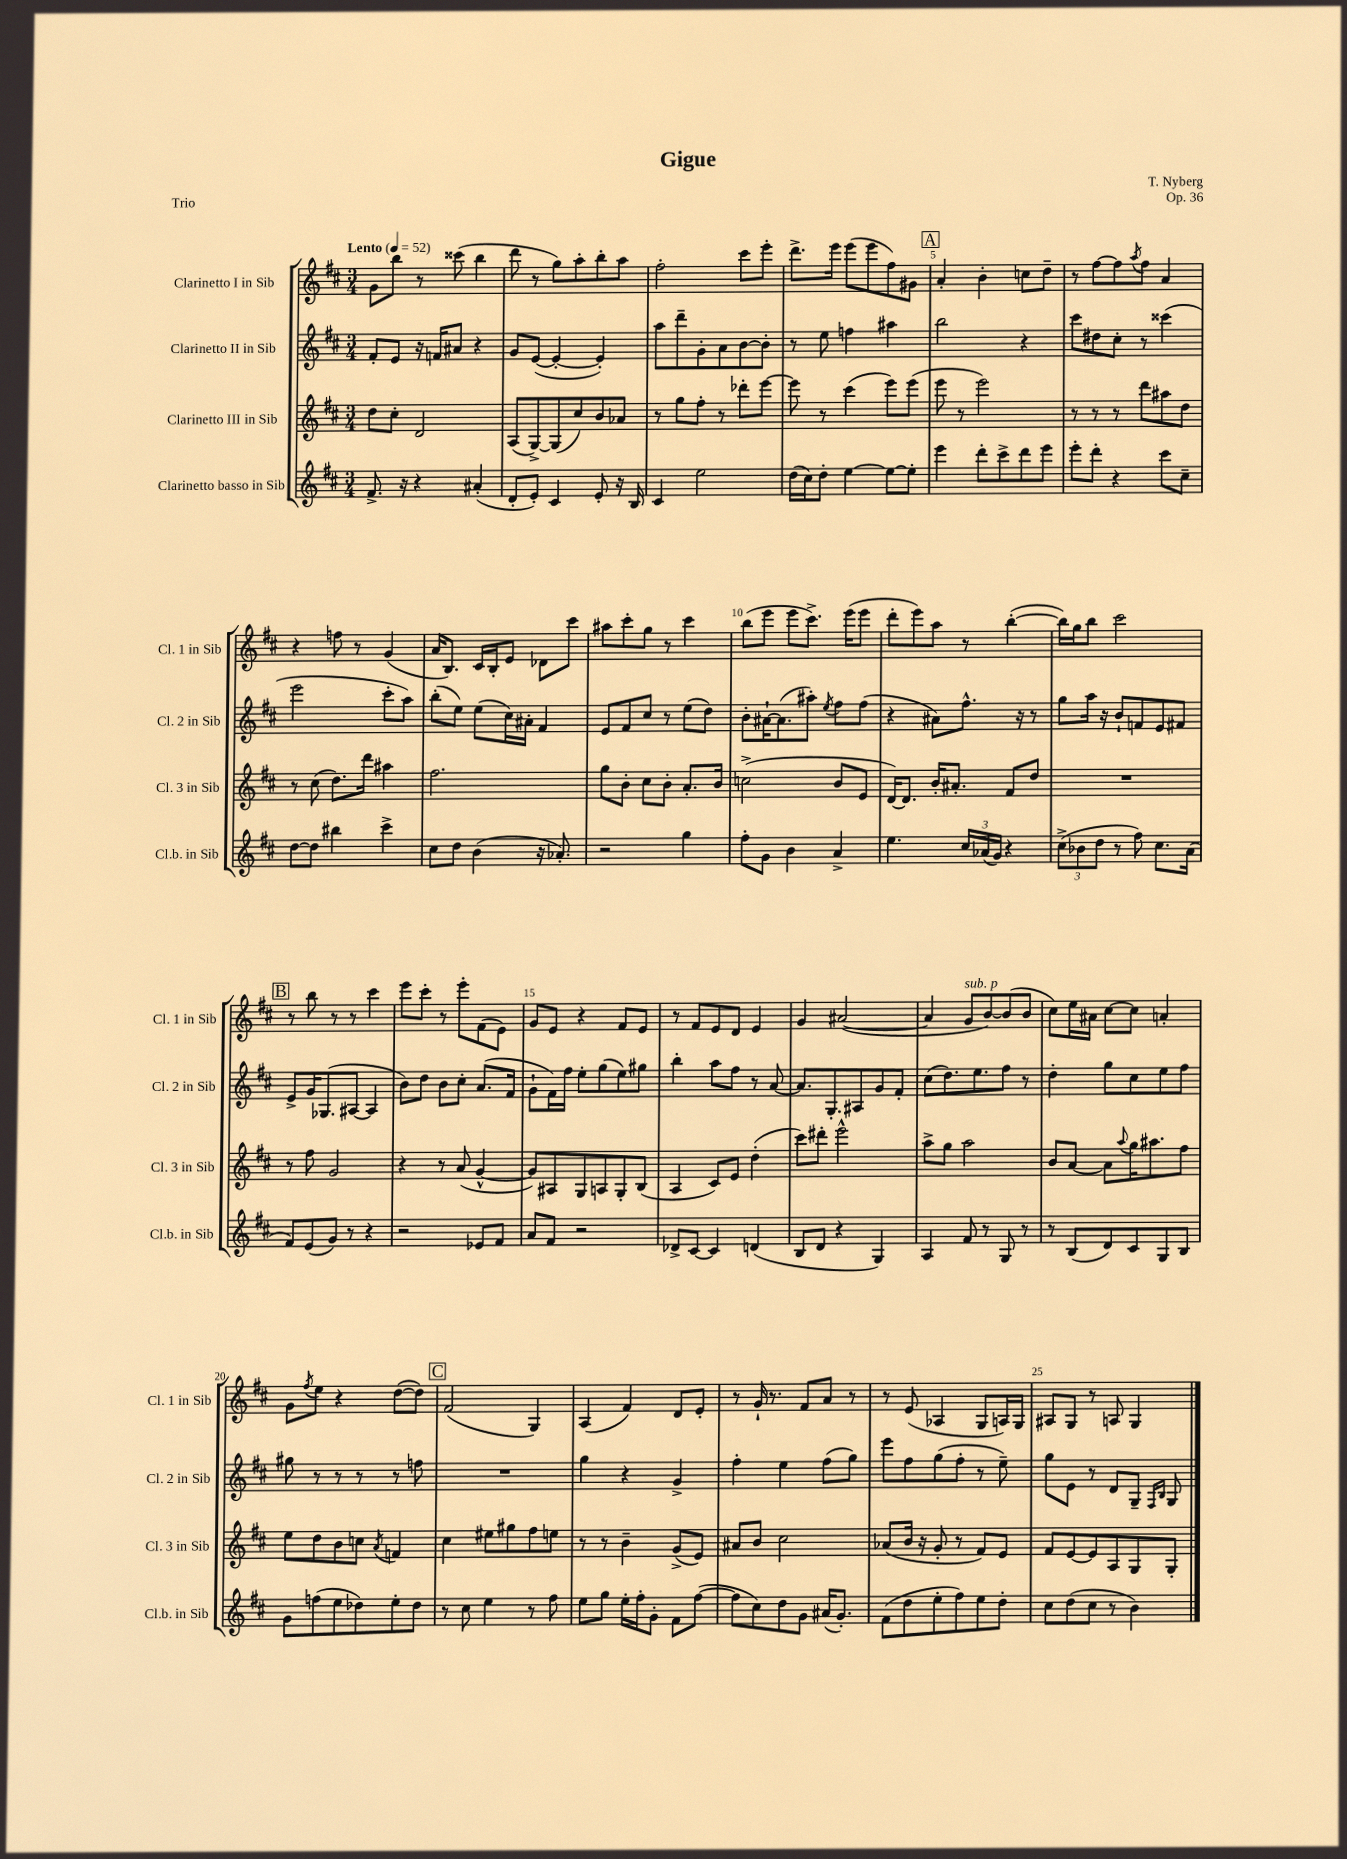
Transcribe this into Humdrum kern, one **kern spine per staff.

**kern	**kern	**kern	**kern
*part4	*part3	*part2	*part1
*staff4	*staff3	*staff2	*staff1
*I"Clarinetto basso in Sib	*I"Clarinetto III in Sib	*I"Clarinetto II in Sib	*I"Clarinetto I in Sib
*I'Cl.b. in Sib	*I'Cl. 3 in Sib	*I'Cl. 2 in Sib	*I'Cl. 1 in Sib
*clefG2	*clefG2	*clefG2	*clefG2
*k[f#c#]	*k[f#c#]	*k[f#c#]	*k[f#c#]
*M3/4	*M3/4	*M3/4	*M3/4
*MM52	*MM52	*MM52	*MM52
=1	=1	=1	=1
!	!	!	!LO:TX:a:B:t=Lento
8.f#^/	8dd\L	8f#'/L	8g\L
.	8cc#'\J	8e/J	8bb\J
16r	.	.	.
4r	2d/	16r	8r
.	.	16fn/KL	.
.	.	8a#X/J	(8ccc##X\
(4a#X'/	.	4r	4bb\
=2	=2	=2	=2
8d'/L	(8A/L	8g/L	8ddd\
8e'/J)	[8G^/)	([8e/J	8r
4c#/	(8G/]	4e'/_	8gg\L)
.	8cc#/)	.	8aa'\
8e'/	8b/	4e'/])	8bb'\
16r	8a-X/J	.	8aa\J
16B/	.	.	.
=3	=3	=3	=3
4c#/	8r	8aa\L	2ff#'\
.	8gg\L	8ddd~\	.
2ee\	8ff#'\J	8g'\	.
.	8r	8a\	.
.	8ddd-X'\L	[8b\	8ccc#\L
.	[8eee\J	8b'\J]	8eee'\J
=4	=4	=4	=4
(16dd\LL	8eee\]	8r	8.ddd^\L
16cc#\J)	.	.	.
8dd'\J	8r	8ee\	.
.	.	.	16eee\Jk
[4ee\	(4ccc#\	4ffn\	(8eee\L
.	.	.	8eee\
8ee\L_	8eee\L)	4aa#X\	8ff#\)
8ee'\J]	(8eee\J	.	8g#X\J
!!LO:REH:place=s1:t=A
=5	=5	=5	=5
4eee\	8eee\	2bb\	4a'/
.	8r	.	.
8ddd'\L	2eee\)	.	4b'\
8ccc#^\	.	.	.
8ddd\	.	4r	8ccn\L
8eee\J	.	.	8dd~\J
=6	=6	=6	=6
8eee'\L	8r	8ccc#\L	8r
8ddd'\J	8r	8dd#X\	[8ff#\L
4r	8r	8cc#'\J	8ff#\]
.	.	.	8qaa/
.	8ddd\L	8r	8ff#\J
8ccc#\L	8aa#X\	(4ccc##X\	4a/
8cc#~\J	8dd\J	.	.
!!LO:LB:g=z
=7	=7	=7	=7
[8dd\L	8r	2eee\	4r
8dd\J]	(8cc#\	.	.
4bb#X\	8.dd\L)	.	8ffn\
.	.	.	8r
.	16ddd\Jk	.	.
4ccc#^\	4aa#X\	8ccc#'\L	(4g/
.	.	8aa\J)	.
=8	=8	=8	=8
8cc#\L	2.ff#\	(8bb'\L	16a/KL
.	.	.	8.B/J)
8dd\J	.	8ee\J)	.
(4b\	.	(8ee\L	16c#/LL
.	.	.	16B'/J
.	.	16cc#\L)	8e/J
.	.	16a#X'\JJ	.
16r	.	4f#/	8d-X\L
8.a-X'/)	.	.	.
.	.	.	8ccc#\J
=9	=9	=9	=9
2r	8gg\L	8e/L	8aa#X\L
.	8b'\J	8f#/	8ccc#'\
.	8cc#\L	8cc#/J	8gg\J
.	8b'\J	8r	8r
4gg\	8.a'/L	(8ee\L	4ccc#\
.	.	8dd\J)	.
.	16b/Jk	.	.
=10	=10	=10	=10
8ff#'\L	(2ccn^\	8b'\L	(8bb\L
8g\J	.	[16a#X`\K	8eee\J
.	.	(8.a#\]	.
4b\	.	.	8eee\L
.	.	8aa#X'\J)	8.ccc#^\J)
.	.	8qee/	.
4a^/	8b/L	8ff#\L	.
.	.	.	(16eee\KL
.	8e/J	(8ff#\J	8eee\J
=11	=11	=11	=11
4.ee\	[16d/KL)	4r	8ddd'\L
.	8.d/J]	.	.
.	.	.	8eee\)
.	16b'/KL	8a#X\L)	8aa\J
.	8.a#X'/J	.	.
24cc#/LL	.	8.ff#^^\J	8r
(24a-X/	.	.	.
24g/JJ)	.	.	.
4r	8f#/L	.	([4bb'\
.	.	16r	.
.	8dd/J	8r	.
=12	=12	=12	=12
(12cc#^\L	2.r	8gg\L	16bb\LL])
.	.	.	16gg\J
12b-X\	.	.	.
.	.	16aa\Jk	8bb\J
12dd\J	.	.	.
.	.	16r	.
8r	.	8b`/L	2ccc#\
8ff#\)	.	8fn/	.
8.cc#\L	.	8e/	.
.	.	8f#X/J	.
(16a\Jk	.	.	.
!!LO:LB:g=z
!!LO:REH:place=s1:t=B
=13	=13	=13	=13
8f#/L)	8r	8e^/L	8r
(8e/	8ff#\	16g/K	8bb\
.	.	(8.G-X/	.
8g/J)	2g/	.	8r
8r	.	[8A#X/J	8r
4r	.	4A#/]	4ccc#\
=14	=14	=14	=14
2r	4r	8b\L)	8eee\L
.	.	8dd\J	8ccc#'\J
.	8r	8b\L	8r
.	(8a/	8cc#'\J	8eee'\L
8e-X/L	[4g^^/	(8.a/L	(8f#\
8f#/J	.	.	8e\J)
.	.	16f#/Jk	.
=15	=15	=15	=15
8a/L	8g/L])	8g`\L	8g/L
8f#/J	8A#X/	16f#\L)	8e/J
.	.	16ff#\JJ	.
2r	8G/	8ee'\L	4r
.	8An/	(8gg\	.
.	8G'/	8ee\)	8f#/L
.	(8B/J	8gg#X\J	8e/J
=16	=16	=16	=16
8d-X^/L	4A/	4bb'\	8r
[8c#/J	.	.	8f#/L
4c#/]	8c#/L)	8aa\L	8e/
.	8e/J	8ff#\J	8d/J
(4dn/	(4dd'\	8r	4e/
.	.	[8a/	.
=17	=17	=17	=17
8B/L	8ccc#\L)	8.a/L]	4g/
8d/J	8ddd#X'\J	.	.
.	.	8.G'/	.
4r	2eee^^\	.	([2a#X/
.	.	8A#X/	.
4G/)	.	8g/	.
.	.	8f#'/J	.
=18	=18	=18	=18
4A/	8aa^\L	(8cc#\L	4a#/]
.	8gg\J	8.dd\)	.
!	!	!	!LO:TX:a:i:t=sub. p
8f#/	2aa\	.	8g/L
.	.	8.ee\	.
8r	.	.	[8b/)
8G/	.	8ff#\J	(8b/]
8r	.	8r	8b/J
=19	=19	=19	=19
8r	8b/L	4dd'\	8cc#\L)
(8B/L	[8a/J	.	16ee\L
.	.	.	16a#X\JJ
8d/)	8a\L]	8gg\L	[8cc#\L
.	8qqaa/	.	.
8c#/	16gg\K	8cc#\	8cc#\J]
.	8.aa#X\	.	.
8G/	.	8ee\	4an'/
8B/J	8ff#\J	8ff#\J	.
!!LO:LB:g=z
=20	=20	=20	=20
8g\L	8ee\L	8gg#X\	8g\L
.	.	.	8qff#/
(8ffn\	8dd\	8r	8ee\J
8ee\	8b\	8r	4r
8dd-X\)	8ccn\J	8r	.
.	8qa/	.	.
8ee'\	4fn/	8r	([8dd\L
8dd-\J	.	8ffn\	8dd\J])
!!LO:REH:place=s1:t=C
=21	=21	=21	=21
8r	4cc#\	2.r	(2f#/
8cc#\	.	.	.
4ee\	8ee#X\L	.	.
.	8gg#X\	.	.
8r	8ff#\	.	4G/)
8ff#\	8een\J	.	.
=22	=22	=22	=22
8ee\L	8r	4gg\	(4A/
8gg\J	8r	.	.
16ee'\LL	4b~\	4r	4f#/)
16ff#'\J	.	.	.
8g'\J	.	.	.
8f#\L	(8g^/L	4g^/	8d/L
([8ff#\J	8e/J)	.	8e'/J
=23	=23	=23	=23
8ff#\L]	8a#X/L	4ff#'\	8r
8cc#\)	8b/J	.	16g`/
.	.	.	8.r
8dd\	2cc#\	4ee\	.
8g\J	.	.	8f#/L
(16a#X/KL	.	(8ff#\L	8a/J
8.g'/J)	.	.	.
.	.	8gg\J)	8r
=24	=24	=24	=24
(8f#\L	(8a-X/L	8eee\L	8r
8dd\	16b/Jk	8ff#\	(8e/
.	16r	.	.
8ee'\	8g'/	(8gg\	4A-X/
8ff#\)	8r	8ff#'\J	.
8ee\	8f#/L)	8r	8G/L
8dd'\J	8e/J	8ee~\)	16An/L)
.	.	.	16G/JJ
=25	=25	=25	=25
8cc#\L	8f#/L	8gg\L	8A#X/L
(8dd\	[8e/	8e\J	8G/J
8cc#\J	8e/]	8r	8r
8r	8A/	8d/L	8An/
4b\)	8G/	8G~/J	4G/
.	.	16qqF#/LL	.
.	.	16qqB/JJ	.
.	8G'/J	8G/	.
==	==	==	==
*-	*-	*-	*-
